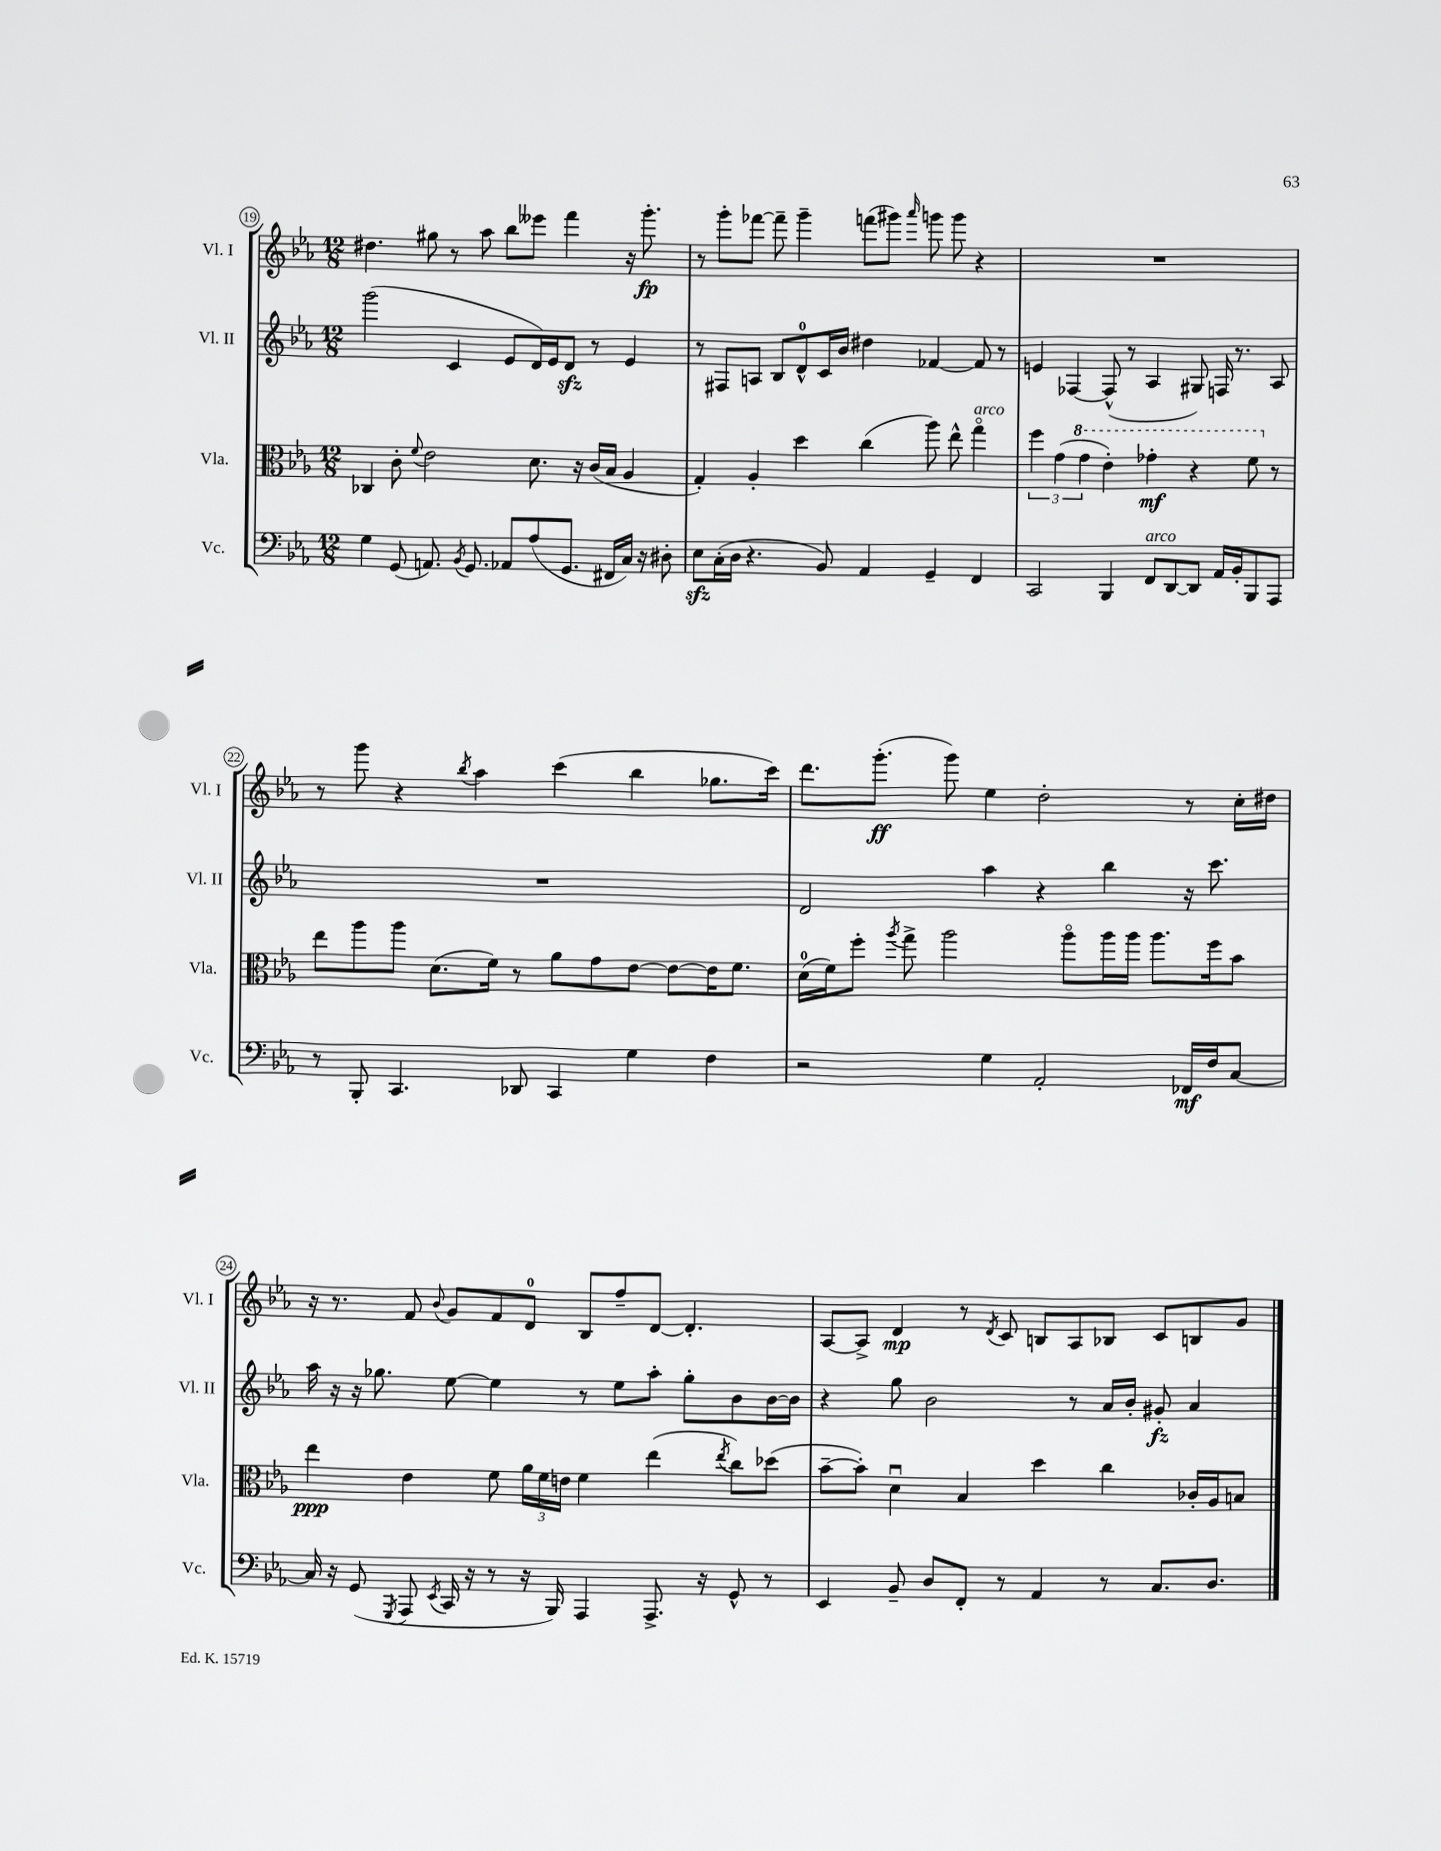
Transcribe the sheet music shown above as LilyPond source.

<<
\new StaffGroup <<
\new Staff = "s0" \with { instrumentName = "Vl. I" shortInstrumentName = "Vl. I" } {
    \clef treble \key ees \major \numericTimeSignature \time 12/8
    \autoBeamOff dis''4. gis''8 r8 aes''8 bes''8[ eeses'''8] f'''4 r16 g'''8.-.\fp |
    r8 g'''8[-. fes'''8]~ fes'''8-- g'''4-- f'''8[( gis'''8]) \grace { aes'''16 } g'''8 g'''8 r4 |
    R1. |
    r8 g'''8 r4 \acciaccatura { bes''8 } aes''4 c'''4( bes''4 ges''8.[ c'''16]) |
    d'''8.[ g'''8.]-.\ff( g'''8) ees''4 d''2-. r8 c''16[-. dis''16] |
    r16 r8. f'8 \appoggiatura { bes'8 } g'8[ f'8 d'8]-0 bes8[ f''8-- d'8]~ d'4.-. |
    aes8[~ aes8]-> d'4\mp r8 \acciaccatura { d'8 } c'8 b8[ aes8 bes8] c'8[ b8 g'8] \bar "|." |
}
\new Staff = "s1" \with { instrumentName = "Vl. II" shortInstrumentName = "Vl. II" } {
    \clef treble \key ees \major \numericTimeSignature \time 12/8
    \autoBeamOff g'''2( c'4 ees'8[ d'16) ees'16 d'8]\sfz r8 ees'4 |
    r8 fis8[ a8] bes8[ d'8-0-^ c'16 bes'16] dis''4 fes'4~ fes'8 r8 |
    e'4 fes4~ fes8-^( r8 aes4 gis8) f16 r8. aes8 |
    R1. |
    d'2 aes''4 r4 bes''4 r16 c'''8. |
    aes''16 r16 r16 ges''8. ees''8~ ees''4 r8 ees''8[ aes''8]-. ges''8[-. bes'8 bes'16~ bes'16] |
    r4 g''8 bes'2 r8 aes'16[ bes'16]-. gis'8-.\fz aes'4 \bar "|." |
}
\new Staff = "s2" \with { instrumentName = "Vla." shortInstrumentName = "Vla." } {
    \clef alto \key ees \major \numericTimeSignature \time 12/8
    \autoBeamOff ces4 c'8-. \appoggiatura { f'8 } ees'2 d'8. r16 c'16[( bes16] aes4 |
    g4-.) aes4-. d''4 c''4( aes''8) ees''8-^ g''4\flageolet^\markup { \italic "arco" } |
    \tuplet 3/2 { f''4 g'4( \ottava #1 g''4 } ees''4-.) ges''4-.\mf r4 f''8 \ottava #0 r8 |
    ees''8[ aes''8 aes''8] d'8.[( f'16]) r8 aes'8[ g'8 ees'8]~ ees'8[~ ees'16 f'8.] |
    d'16[-0( f'16) f''8]-. \acciaccatura { aes''8 } g''8-> aes''2 aes''8[\flageolet aes''16 aes''16] aes''8.[ f''16 bes'8] |
    ees''4\ppp ees'4 f'8 \tuplet 3/2 { aes'16[ f'16 e'16] } f'4 ees''4( \acciaccatura { ees''8 } c''8[) des''8]( |
    bes'8[~-- bes'8]-.) d'4\downbow bes4 d''4 c''4 ces'16[-. aes16 b8] \bar "|." |
}
\new Staff = "s3" \with { instrumentName = "Vc." shortInstrumentName = "Vc." } {
    \clef bass \key ees \major \numericTimeSignature \time 12/8
    \autoBeamOff g4 g,8( a,8.) \acciaccatura { bes,8 } g,8. aes,8[ aes8( g,8.] fis,16[ c16]) r16 dis8-. |
    ees8[\sfz c16-.( d16] r4. bes,8) aes,4 g,4-- f,4 |
    c,2 bes,,4 f,8[^\markup { \italic "arco" } d,8~ d,8] aes,16[ bes,16-. bes,,8 aes,,8] |
    r8 bes,,8-. c,4. des,8 c,4 g4 f4 |
    r2 g4 aes,2-. fes,16[\mf f16 c8]~ |
    c16 r16 g,8( \acciaccatura { g,,8 } aes,,8 \acciaccatura { ees,8 } c,16 r16 r8 r16 bes,,16) aes,,4 aes,,8.-> r16 g,8-^ r8 |
    ees,4 bes,8-- d8[ f,8]-. r8 aes,4 r8 c8.[ d8.] \bar "|." |
}
>>
>>
\layout { \context { \Score currentBarNumber = #19 \override BarNumber.stencil = #(make-stencil-circler 0.1 0.3 ly:text-interface::print) } }
